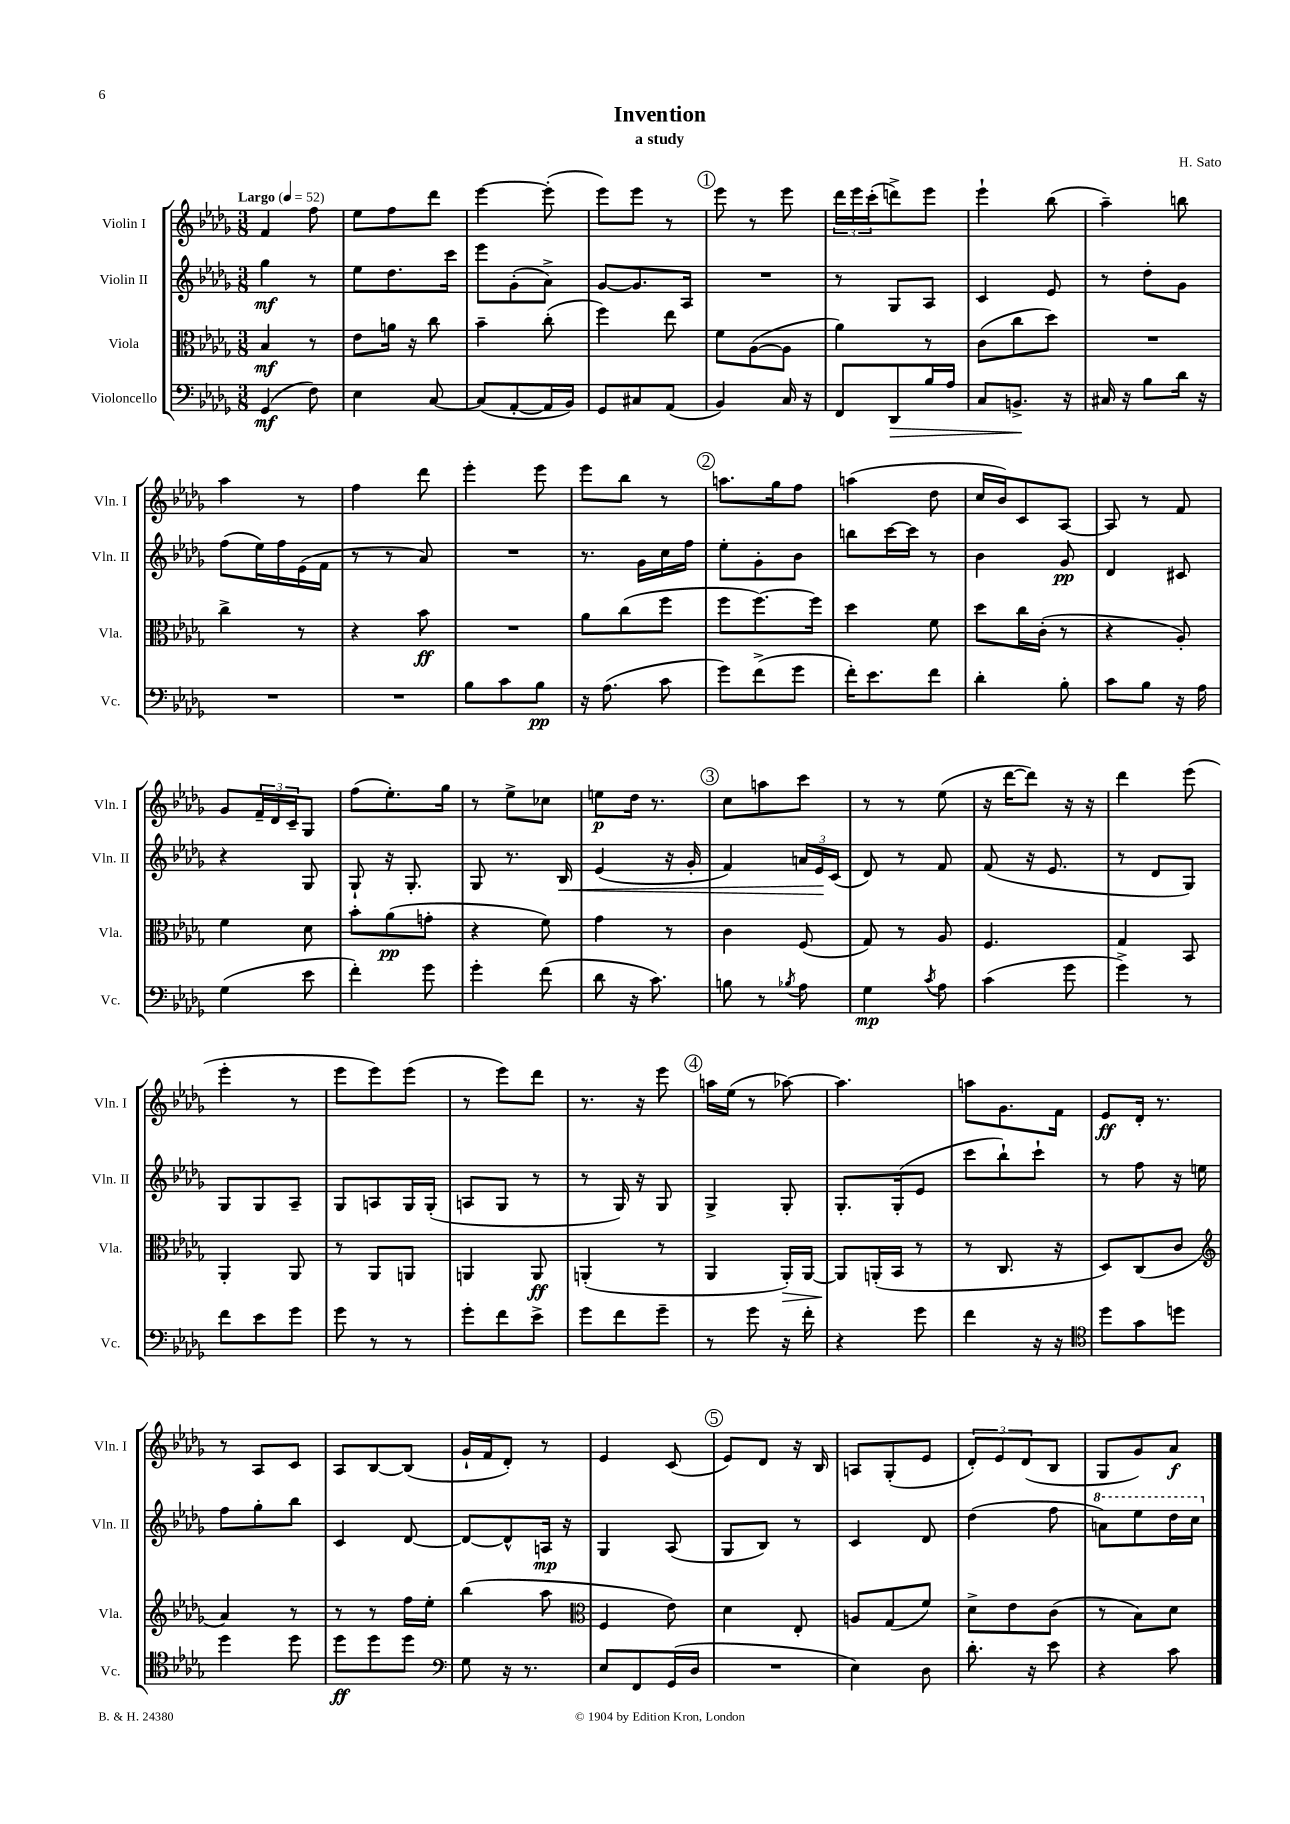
\header { title = "Invention" composer = "H. Sato" subtitle = "a study" }
<<
\new StaffGroup <<
\new Staff = "s0" \with { instrumentName = "Violin I" shortInstrumentName = "Vln. I" } {
    \clef treble \key des \major \numericTimeSignature \time 3/8 \tempo "Largo" 4 = 52
    f'4 f''8 |
    ees''8 f''8 des'''8 |
    ees'''4~ ees'''8-.( |
    ees'''8) ees'''8 r8 |
    \mark \markup { \circle "1" } ees'''8 r8 ees'''8 |
    \tuplet 3/2 { des'''16 ees'''16 c'''16-.( } d'''8->) ees'''8 |
    ees'''4-! bes''8( |
    aes''4--) b''8 |
    aes''4 r8 |
    f''4 des'''8 |
    ees'''4-. ees'''8 |
    ees'''8 bes''8 r8 |
    \mark \markup { \circle "2" } a''8. ges''16 f''8 |
    a''4( des''8 |
    c''16 bes'16) c'8 aes8~ |
    aes8 r8 f'8 |
    ges'8 \tuplet 3/2 { f'16-- des'16 c'16-- } ges8 |
    f''8( ees''8.-.) ges''16 |
    r8 ees''8-> ces''8 |
    e''8\p des''16 r8. |
    \mark \markup { \circle "3" } c''8 a''8 c'''8 |
    r8 r8 ees''8( |
    r16 des'''16~ des'''8) r16 r16 |
    des'''4 ees'''8( |
    ees'''4-. r8 |
    ees'''8 ees'''8) ees'''8( |
    r8 ees'''8) des'''8 |
    r8. r16 ees'''8 |
    \mark \markup { \circle "4" } a''16 ees''16( r8 aes''8~) |
    aes''4. |
    a''8 ges'8. f'16 |
    ees'8\ff des'16-. r8. |
    r8 aes8 c'8 |
    aes8 bes8~ bes8( |
    ges'16-! f'16 des'8-.) r8 |
    ees'4 c'8( |
    \mark \markup { \circle "5" } ees'8) des'8 r16 bes16 |
    a8 ges8-.( ees'8 |
    \tuplet 3/2 { des'8-.) ees'8 des'8( } bes8 |
    ges8 ges'8) aes'8\f \bar "|." |
}
\new Staff = "s1" \with { instrumentName = "Violin II" shortInstrumentName = "Vln. II" } {
    \clef treble \key des \major \numericTimeSignature \time 3/8
    ges''4\mf r8 |
    ees''8 des''8. c'''16 |
    ees'''8 ges'8-.( aes'8->) |
    ges'8~ ges'8. aes16 |
    \mark \markup { \circle "1" } R4. |
    r8 ges8 aes8 |
    c'4 ees'8 |
    r8 des''8-. ges'8 |
    f''8( ees''16) f''16 ees'16( f'16 |
    r8 r8 aes'8) |
    R4. |
    r8. ges'16 c''16 f''16 |
    \mark \markup { \circle "2" } ees''8-. ges'8-. bes'8 |
    b''8 c'''16~ c'''16 r8 |
    bes'4 ges'8\pp |
    des'4 cis'8 |
    r4 ges8 |
    ges8-! r16 ges8.-. |
    ges8 r8. bes16\< |
    ees'4( r16 ges'16-. |
    \mark \markup { \circle "3" } f'4) \tuplet 3/2 { a'16 ees'16\! c'16( } |
    des'8) r8 f'8 |
    f'8( r16 ees'8. |
    r8 des'8 ges8) |
    ges8 ges8 aes8-- |
    ges8 a8 ges16 ges16-.( |
    a8 ges8 r8 |
    r8 ges16) r16 ges8 |
    \mark \markup { \circle "4" } ges4-> ges8-. |
    ges8.-. ges16-.( ees'8 |
    c'''8 bes''8-!) c'''8-! |
    r8 f''8 r16 e''16 |
    f''8 ges''8-. bes''8 |
    c'4 des'8~ |
    des'8~ des'8-^ a16\mp r16 |
    ges4 aes8( |
    \mark \markup { \circle "5" } ges8 bes8) r8 |
    c'4 des'8 |
    des''4( f''8 |
    \ottava #1 a''8) ees'''8 des'''16 c'''16 \ottava #0 \bar "|." |
}
\new Staff = "s2" \with { instrumentName = "Viola" shortInstrumentName = "Vla." } {
    \clef alto \key des \major \numericTimeSignature \time 3/8
    bes4\mf r8 |
    ees'8 a'16 r16 c''8 |
    bes'4-- c''8-.( |
    f''4) ees''8 |
    \mark \markup { \circle "1" } f'8 aes8~( aes8 |
    aes'4) r8 |
    c'8( c''8 des''8) |
    R4. |
    c''4-> r8 |
    r4 bes'8\ff |
    R4. |
    aes'8 c''8( f''8 |
    \mark \markup { \circle "2" } f''8 f''8.~) f''16 |
    des''4 f'8 |
    des''8 c''16 c'16-.( r8 |
    r4 aes8-.) |
    f'4 des'8 |
    bes'8-. aes'8\pp( g'8-. |
    r4 f'8) |
    ges'4 r8 |
    \mark \markup { \circle "3" } c'4 f8( |
    ges8) r8 aes8 |
    f4. |
    ges4 bes,8 |
    aes,4-. aes,8 |
    r8 aes,8 a,8 |
    a,4 a,8\ff |
    a,4-.( r8 |
    \mark \markup { \circle "4" } aes,4 aes,16-.\>) aes,16~ |
    aes,8\! a,16-.( bes,16 r8 |
    r8 c8. r16 |
    des8) c8( c'8 |
    \clef treble aes'4) r8 |
    r8 r8 f''16 ees''16-. |
    bes''4( aes''8 |
    \clef alto f4 ees'8) |
    \mark \markup { \circle "5" } des'4 ees8-. |
    a8 ges8( f'8) |
    des'8-> ees'8 c'8( |
    r8 bes8) des'8 \bar "|." |
}
\new Staff = "s3" \with { instrumentName = "Violoncello" shortInstrumentName = "Vc." } {
    \clef bass \key des \major \numericTimeSignature \time 3/8
    ges,4\mf( f8) |
    ees4 c8~ |
    c8( aes,8~-. aes,16 bes,16) |
    ges,8 cis8 aes,8( |
    \mark \markup { \circle "1" } bes,4) c16 r16 |
    f,8 des,8\> bes16 aes16 |
    c8 b,8.->\! r16 |
    cis16 r16 bes8 des'16 r16 |
    R4. |
    R4. |
    bes8 c'8 bes8\pp |
    r16 aes8.( c'8 |
    \mark \markup { \circle "2" } ges'8) f'8->( ges'8 |
    f'16-.) ees'8. f'8 |
    des'4-. bes8-. |
    c'8 bes8 r16 aes16 |
    ges4( ees'8 |
    f'4-.) ges'8 |
    ges'4-. f'8( |
    des'8 r16 c'8.) |
    \mark \markup { \circle "3" } b8 r8 \acciaccatura { bes8 } aes8 |
    ges4\mp \acciaccatura { c'8 } aes8 |
    c'4( ges'8 |
    ges'4->) r8 |
    f'8 ees'8 ges'8 |
    ges'8 r8 r8 |
    ges'8-. f'8 ees'8-> |
    ges'8 f'8 ges'8-- |
    \mark \markup { \circle "4" } r8 ges'8 r16 f'16-. |
    r4 ges'8 |
    f'4 r16 r16 |
    \clef tenor des''8 ges'8 d''8 |
    des''4 des''8 |
    des''8\ff des''8 des''8 |
    \clef bass ges8 r16 r8. |
    ees8 f,8 ges,16( des16 |
    \mark \markup { \circle "5" } R4. |
    ees4) des8 |
    des'8.-. r16 ees'8 |
    r4 c'8 \bar "|." |
}
>>
>>
\layout { \context { \Score \remove "Bar_number_engraver" } }
